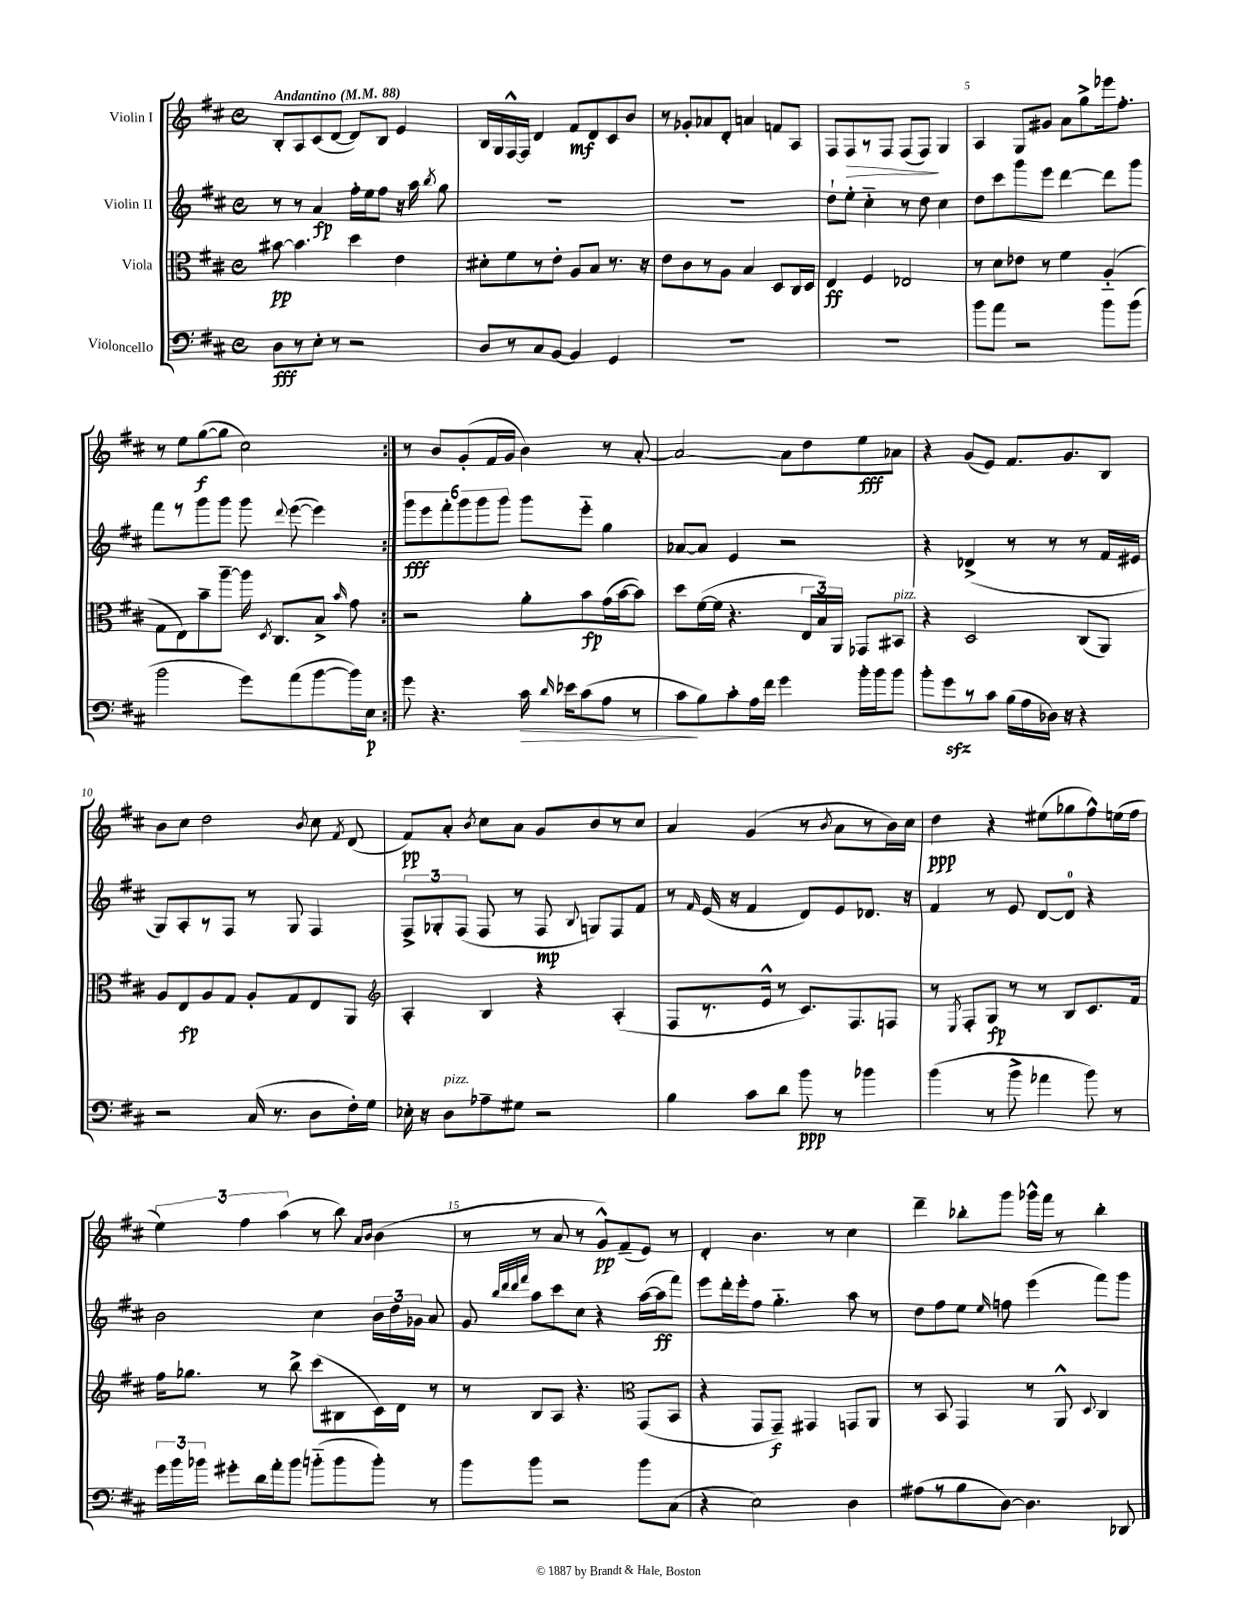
<<
\new StaffGroup <<
\new Staff = "s0" \with { instrumentName = "Violin I" } {
    \clef treble \key d \major \defaultTimeSignature \time 4/4 \tempo "Andantino" 4 = 88
    \autoBeamOff \repeat volta 2 { b8[-. a8 cis'8( d'8]~ d'8[) b8] e'4 |
    b16[ g16 fis16~-^ fis16] d'4 fis'8[\mf d'8 cis'8 b'8] |
    r8 ges'8[-. aes'8 d'8]-. a'4 f'8[ a8] |
    fis8[ fis8\> r8 fis8] fis8[( fis8]\!) g4 |
    a4 g8[ gis'8] a'8[ g''8-> ees'''16 fis''8.]-. |
    r8 e''8[ g''8~\f( g''8] cis''2) | }
    r8 b'8[ g'8-.( fis'16 g'16] b'4) r8 a'8~-. |
    a'2~ a'8[ d''8 e''8\fff aes'8] |
    r4 g'8[( e'8]) fis'8.[ g'8. b8] |
    b'8[ cis''8] d''2 \acciaccatura { b'8 } cis''8 \acciaccatura { fis'8 } d'8( |
    fis'8[\pp) a'8]-. \acciaccatura { b'8 } cis''8[ a'8] g'8[ b'8 r8 cis''8] |
    a'4 g'4( r8 \acciaccatura { b'8 } a'8[ r8 b'16) cis''16] |
    d''4\ppp r4 eis''8[( ges''8 fis''8-^) e''16( fis''16] |
    \tuplet 3/2 { e''4) fis''4 a''4( } r8 b''8) \grace { a'16[ b'16] } b'4( |
    r8 r8 a'8 r8 g'8[-^\pp) fis'8--( e'8]) r8 |
    d'4-. b'4. r8 cis''4 |
    d'''4-- bes''8[-. g'''8] ges'''16[-^ fis'''16] r8 bes''4-. \bar "|." |
}
\new Staff = "s1" \with { instrumentName = "Violin II" } {
    \clef treble \key d \major \defaultTimeSignature \time 4/4
    \autoBeamOff \repeat volta 2 { r8 r8 a'4\fp fis''16[-. e''16 fis''8] r16 a''16 \acciaccatura { b''8 } g''8 |
    R1 |
    R1 |
    d''8[-! e''8]-. cis''4-_ r8 d''8 cis''4 |
    d''8[ cis'''8 g'''8 e'''8] d'''4~ d'''8[ g'''8] |
    fis'''8[ r8 g'''8 g'''8] g'''8 \appoggiatura { d'''8 } e'''8~( e'''4) | }
    \tuplet 6/4 { g'''8[\fff e'''8 fis'''8-. g'''8 g'''8 g'''8] } g'''8[ e'''8]-_ g''4 |
    aes'8[~ aes'8] e'4 r2 |
    r4 des'4->( r8 r8 r8 fis'16[ eis'16] |
    g8[) a8-. r8 fis8] r8 g8 fis4 |
    \tuplet 3/2 { fis8[-> ges8-. fis8]( } fis8 r8 fis8\mp \appoggiatura { b8 } g8[) fis8 fis'8] |
    r8 \grace { fis'16 } e'16( r16 fis'4 d'8[) e'8 des'8.] r16 |
    fis'4 r8 e'8 d'8[~ d'8]-0 r4 |
    b'2 cis''4 \tuplet 3/2 { b'16[ d''16 ges'16] } a'8 |
    g'8 \grace { b''32[ d'''32 d'''32 fis'''32] } a''8[ cis'''8 cis''8] r4 a''16[~( a''16\ff fis'''8]) |
    e'''8[ d'''16-. e'''16-. fis''8] g''4.-_ a''8 r8 |
    d''8[ fis''8 e''8] \grace { e''16 } f''8 e'''4( fis'''8[) g'''8] \bar "|." |
}
\new Staff = "s2" \with { instrumentName = "Viola" } {
    \clef alto \key d \major \defaultTimeSignature \time 4/4
    \autoBeamOff \repeat volta 2 { bis'8~\pp bis'4. d''4 e'4 |
    dis'8[-. fis'8 r8 e'8]-. a8[ b8] r8. r16 |
    e'8[ cis'8 r8 a8] b4 d8[ cis16 d16] |
    e4\ff fis4 ees2 |
    r8 d'8[ ees'8] r8 fis'4 a4-_( |
    g8[ e8) b'8-- a''8]~-- a''16 \acciaccatura { d8 } cis8.[ b8]-> \grace { b'16 } g'8 | }
    r2 a'8[-. b'8\fp g'16( b'16~ b'8]) |
    d''8[ fis'16~( fis'16] r4. \tuplet 3/2 { e16[ b16) a,16] } ges,8[ bis,8]^\markup { \italic "pizz." } |
    r4 d2 cis8[( a,8]) |
    a8[ e8\fp a8 g8] a8[-. g8 e8 a,8] |
    \clef treble a4-. b4 r4 a4-.( |
    fis8[ r8. e'16]-^ r8 cis'8.[) fis8. f8] |
    r8 \acciaccatura { e8 } fis8[-. g8]\fp r8 r8 b8[ cis'8. fis'16] |
    fis''16[ ges''8.] r8 b''8-> cis'''8[( bis8 cis'16) d'16] r8 |
    r8 b8[ a8] r4. \clef alto g,8[( b,8] |
    r4 g,8[ g,8]--\f) gis,4 g,8[ a,8] |
    r8 b,8 g,4 r8 a,8-^ \appoggiatura { d8 } cis4 \bar "|." |
}
\new Staff = "s3" \with { instrumentName = "Violoncello" } {
    \clef bass \key d \major \defaultTimeSignature \time 4/4
    \autoBeamOff \repeat volta 2 { d8[\fff r8 e8]-. r8 r2 |
    d8[ r8 cis8 b,8]~ b,4 g,4 |
    R1 |
    R1 |
    b'8[ a'8] r2 b'8[ b'8]( |
    b'2 g'8[) a'8( b'8~ b'16) e16]\p | }
    g'8 r4. cis'16\> \grace { d'16 } ees'16[ cis'8( a8] r8 |
    cis'8[\! b8) cis'8-. a16 fis'16] g'4 b'16[-. b'16 b'8] |
    b'8[-. g'8\sfz r8 cis'8] b16[( a16 des16]) r16 r4 |
    r2 cis16( r8. d8[ fis16-.) g16] |
    ees16-. r16 d8[^\markup { \italic "pizz." } aes8-- gis8] r2 |
    b4 cis'8[ d'8] b'8\ppp r8 bes'4 |
    b'4( r8 b'8-> aes'4 b'8) r8 |
    \tuplet 3/2 { g'16[ b'16 bes'16] } gis'8[-. d'16 a'16-. bes'8] b'8[-_( b'8 b'8]-.) r8 |
    b'8[ b'8] r2 b'8[ cis8]( |
    r4 e2) d4 |
    ais8[( r8 b8 d8]~) d4. des,8 \bar "|." |
}
>>
>>
\layout { \context { \Score \override BarNumber.break-visibility = ##(#f #t #t) barNumberVisibility = #(every-nth-bar-number-visible 5) } }
